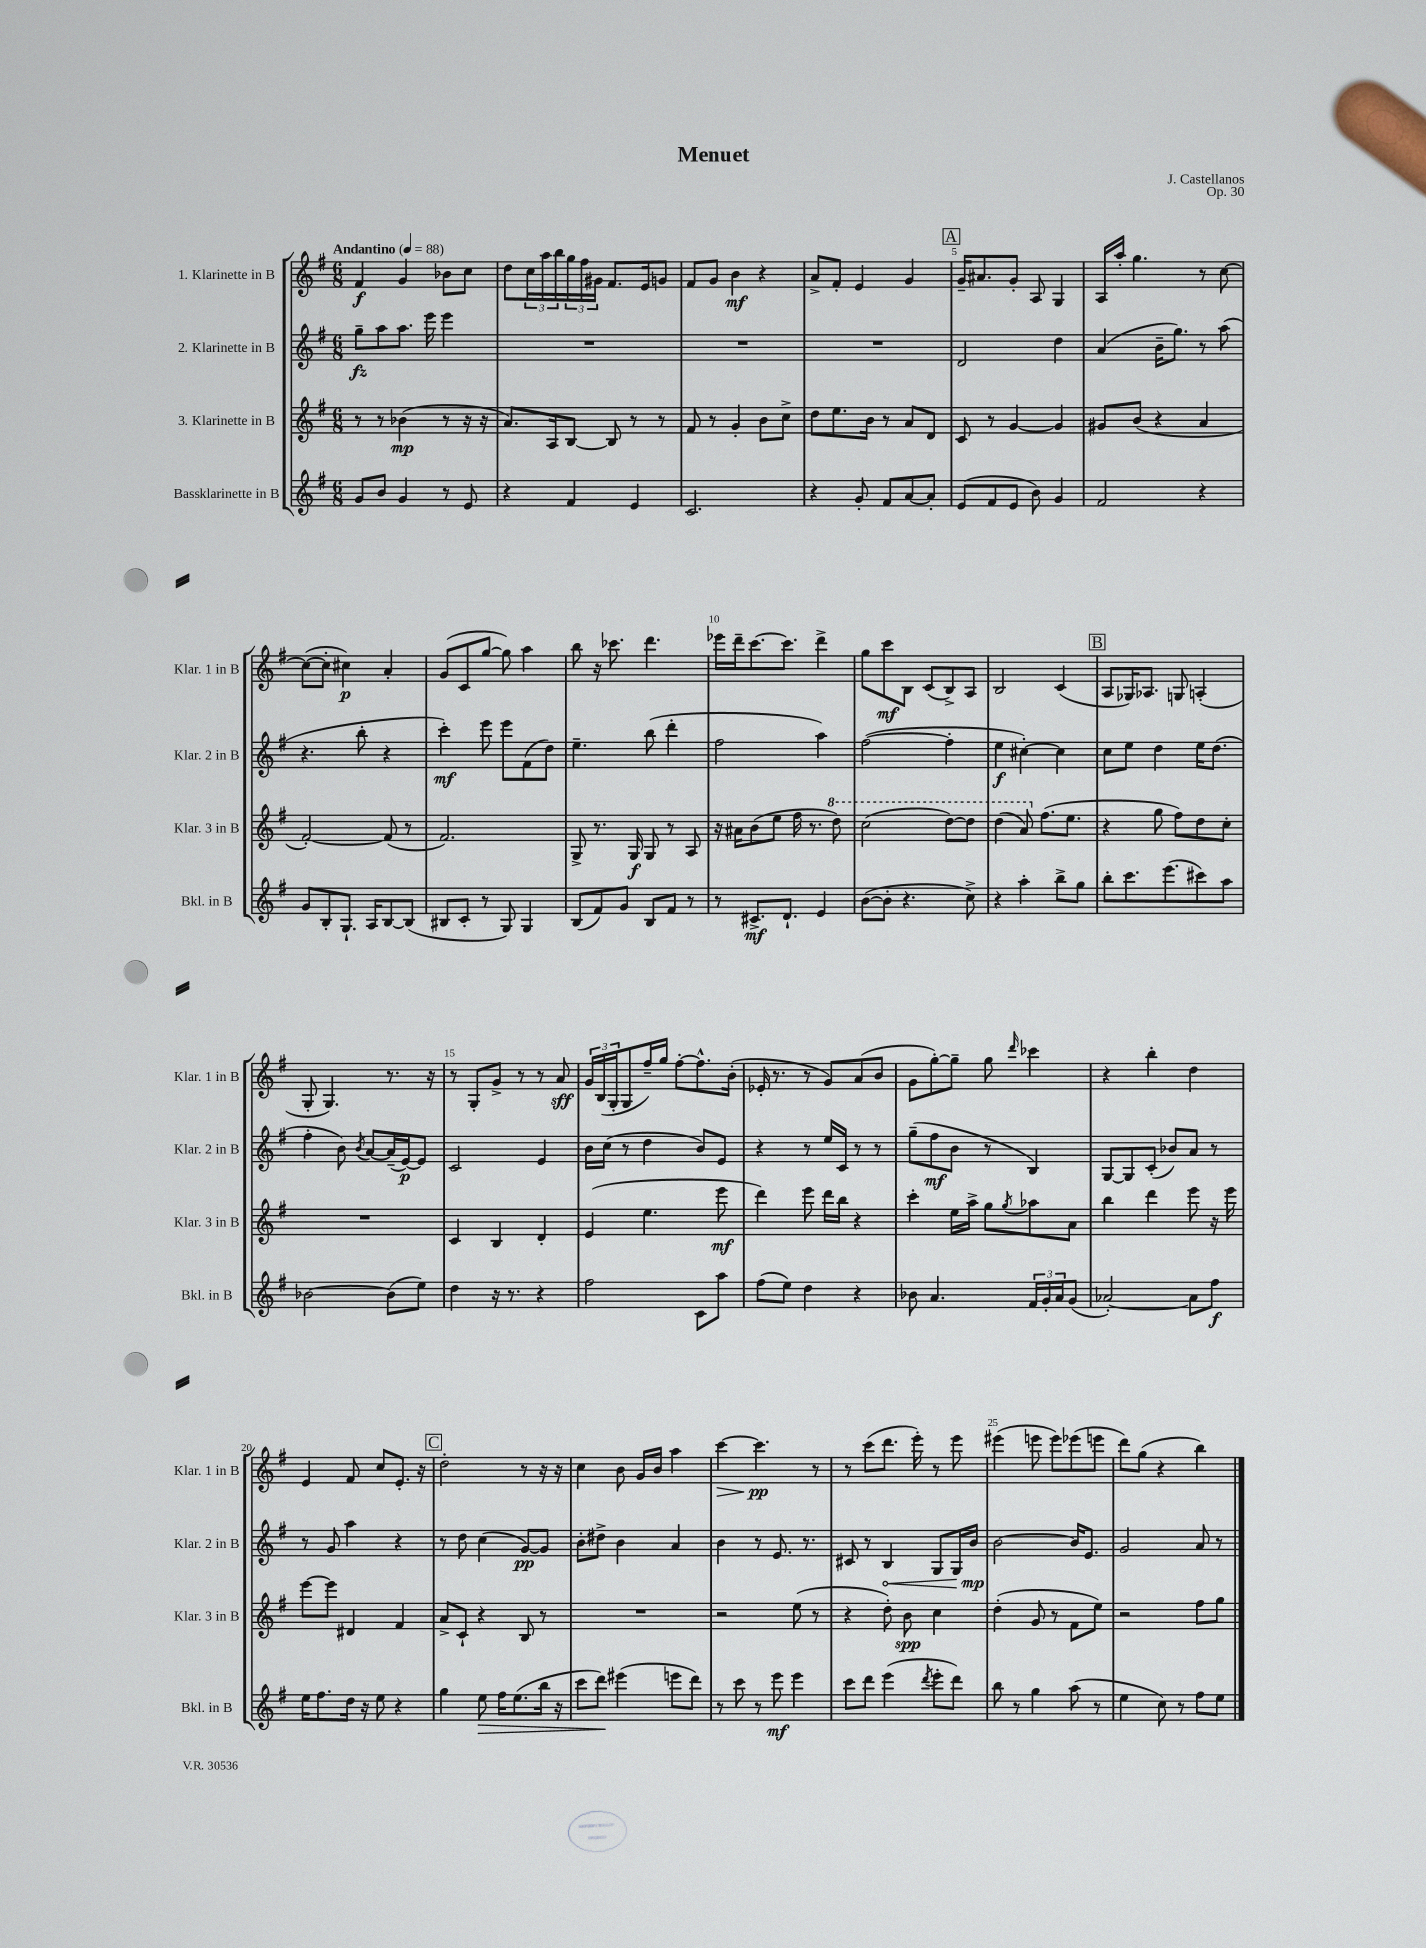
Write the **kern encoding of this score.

**kern	**kern	**kern	**kern
*staff4	*staff3	*staff2	*staff1
*clefG2	*clefG2	*clefG2	*clefG2
*k[f#]	*k[f#]	*k[f#]	*k[f#]
*M6/8	*M6/8	*M6/8	*M6/8
*MM88	*MM88	*MM88	*MM88
8g	8r	8gg~	4f#
8b	8r	8aa	.
4g	(4b-	8.aa	4g
.	.	16eee	.
8r	8r	4eee	8b-
8e	16r	.	8cc
.	16r	.	.
=	=	=	=
4r	8.a)	2.r	8dd
.	.	.	24cc
.	.	.	24aa
.	16A	.	.
.	.	.	24bb
4f#	[8B	.	24gg
.	.	.	24ff#
.	.	.	24g#
.	8B]	.	8.f#
4e	8r	.	.
.	.	.	16e
.	8r	.	8g
=	=	=	=
2.c	8f#	2.r	8f#
.	8r	.	8g
.	4g'	.	4b
.	8b	.	4r
.	8cc^	.	.
=	=	=	=
4r	8dd	2.r	8a^
.	8.ee	.	8f#'
8g'	.	.	4e
.	16b	.	.
8f#	8r	.	.
[8a	8a	.	4g
8a']	8d	.	.
=	=	=	=
(8e	8c	2d	16g~
.	.	.	8.a#
8f#	8r	.	.
8e	[4g	.	8g'
8b)	.	.	8A
4g	4g]	4dd	4G
=	=	=	=
2f#	8g#	(4a	16A
.	.	.	16aa'
.	(8b	.	4.gg
.	4r	16b~	.
.	.	8.gg)	.
4r	4a	8r	8r
.	.	(8aa	[8cc
=	=	=	=
8g	[2f#')	4.r	(8cc_
8B'	.	.	8cc']
8.G`	.	.	4cc#)
.	.	8bb'	.
16A	.	.	.
[8B	(8f#]	4r	4a'
(8B]	8r	.	.
=	=	=	=
8B#	2.f#)	4ccc')	(8g
8c'	.	.	8c
8r	.	8eee	[8gg
8G)	.	8eee	8gg])
4G	.	(8f#	4aa
.	.	8dd)	.
=	=	=	=
(8B	8G^	4.ee~	8bb
8f#)	8.r	.	16r
.	.	.	8.ccc-
8g	.	.	.
.	16G	.	.
8B	8G	(8bb	4.ddd
8f#	8r	4ddd'	.
8r	8A	.	.
=	=	=	=
8r	16r	2ff#	16eee-
.	16a#	.	16ddd~
8.c#^	(8b	.	[8.ccc
.	8ee	.	.
8.d`	.	.	8.ccc]
.	16ff#	.	.
.	8.r	.	.
4e	.	4aa)	4ddd^
.	8ddd)	.	.
=	=	=	=
([8b	(2ccc	([2ff#	8gg
8b']	.	.	8ccc
4.r	.	.	8B
.	.	.	(8c
.	[8ddd)	4ff#']	8B^)
8cc^)	8ddd]	.	8A
=	=	=	=
4r	(4ddd	4ee	2B
4aa'	8aa)	[4cc#')	.
.	(8.ff#	.	.
8bb^	.	4cc#]	(4c
.	8.ee	.	.
8gg	.	.	.
=	=	=	=
8bb'	4r	8cc	8A
8.ccc	.	8ee	16G-)
.	.	.	8.A-
.	8gg	4dd	.
(8.eee	.	.	.
.	8ff#)	.	8G
8ccc#)	8dd	16ee	(4A'
.	.	(8.dd	.
8aa	8cc'	.	.
=	=	=	=
[2b-	2.r	4ff#'	8G'
.	.	.	4.G)
.	.	8b)	.
.	.	8qb	.
.	.	[8a	.
(8b-]	.	(16a~]	8.r
.	.	[16e)	.
8ee)	.	8e]	.
.	.	.	16r
=	=	=	=
4dd	4c	2c	8r
.	.	.	8G'
16r	4B	.	8g^
8.r	.	.	.
.	.	.	8r
4r	4d'	4e	8r
.	.	.	8a
=	=	=	=
2ff#	(4e	16b	24g
.	.	.	(24B
.	.	(16cc	.
.	.	.	24G'
.	.	8r	8G
.	4.ee	4dd	16ff#~)
.	.	.	16gg
.	.	.	[8ff#'
8c	.	8b)	8.ff#^^]
8aa	8eee	8e	.
.	.	.	(16b'
=	=	=	=
(8ff#	4ddd)	4r	16e-'
.	.	.	8.r
8ee)	.	.	.
4dd	8eee	8r	8r
.	16ddd	16ee	8g)
.	16bb	16c	.
4r	4r	8r	(8a
.	.	8r	8b
=	=	=	=
8b-	4ccc'	(8gg~	8g
4.a	.	8ff#	[8gg')
.	16ee	8b	8gg~]
.	16aa^	.	.
.	8gg	8r	8gg
.	8qgg	.	16qqddd
24f#	8aa-	4B)	4ccc-
24g'	.	.	.
24a	.	.	.
(8g	8a	.	.
=	=	=	=
[2a-')	4bb	[8G	4r
.	.	8G]	.
.	4ddd	(8c'	4bb'
.	.	8b-)	.
8a-]	8eee	8a	4dd
8ff#	16r	8r	.
.	16eee	.	.
=	=	=	=
16ee	[8eee	8r	4e
8.ff#	.	.	.
.	8eee]	8g	.
16dd	4d#	4aa	8f#
16r	.	.	.
8ee	.	.	8cc
4r	4f#	4r	8.e'
.	.	.	16r
=	=	=	=
4gg	8a^	8r	2dd'
.	8c`	8dd	.
8ee	4r	(4cc	.
16ff#	.	.	.
(8.ee	.	.	.
.	8B	[8g)	8r
16bb	8r	8g]	16r
16r	.	.	16r
=	=	=	=
8ccc	2.r	8b'	4cc
8ddd)	.	8dd#^	.
(4eee#	.	4b	8b
.	.	.	16g
.	.	.	16b
8eee	.	4a	4aa
8ddd)	.	.	.
=	=	=	=
8r	2r	4b	[4ccc
8ccc	.	.	.
8r	.	8r	4.ccc]
8eee	.	8.e	.
4eee	(8ee	.	.
.	.	8.r	.
.	8r	.	8r
=	=	=	=
8ccc	4r	8c#	8r
8ddd	.	8r	(8ccc
(4eee	8dd')	4B	8.ddd
.	8b	.	.
.	.	.	16eee')
8qddd	.	.	.
8eee'	4cc	8G	8r
8ddd)	.	16G	8eee
.	.	16b	.
=	=	=	=
8bb	(4dd'	[2b	(4eee#
8r	.	.	.
4gg	8g	.	8eee
.	8r	.	8eee)
(8aa	8f#	16b]	(8eee-
.	.	8.e	.
8r	8ee)	.	8eee
=	=	=	=
4ee	2r	2g	8ddd)
.	.	.	(8gg
8cc)	.	.	4r
8r	.	.	.
8ff#	8ff#	8a	4bb)
8ee	8gg	8r	.
==	==	==	==
*-	*-	*-	*-
